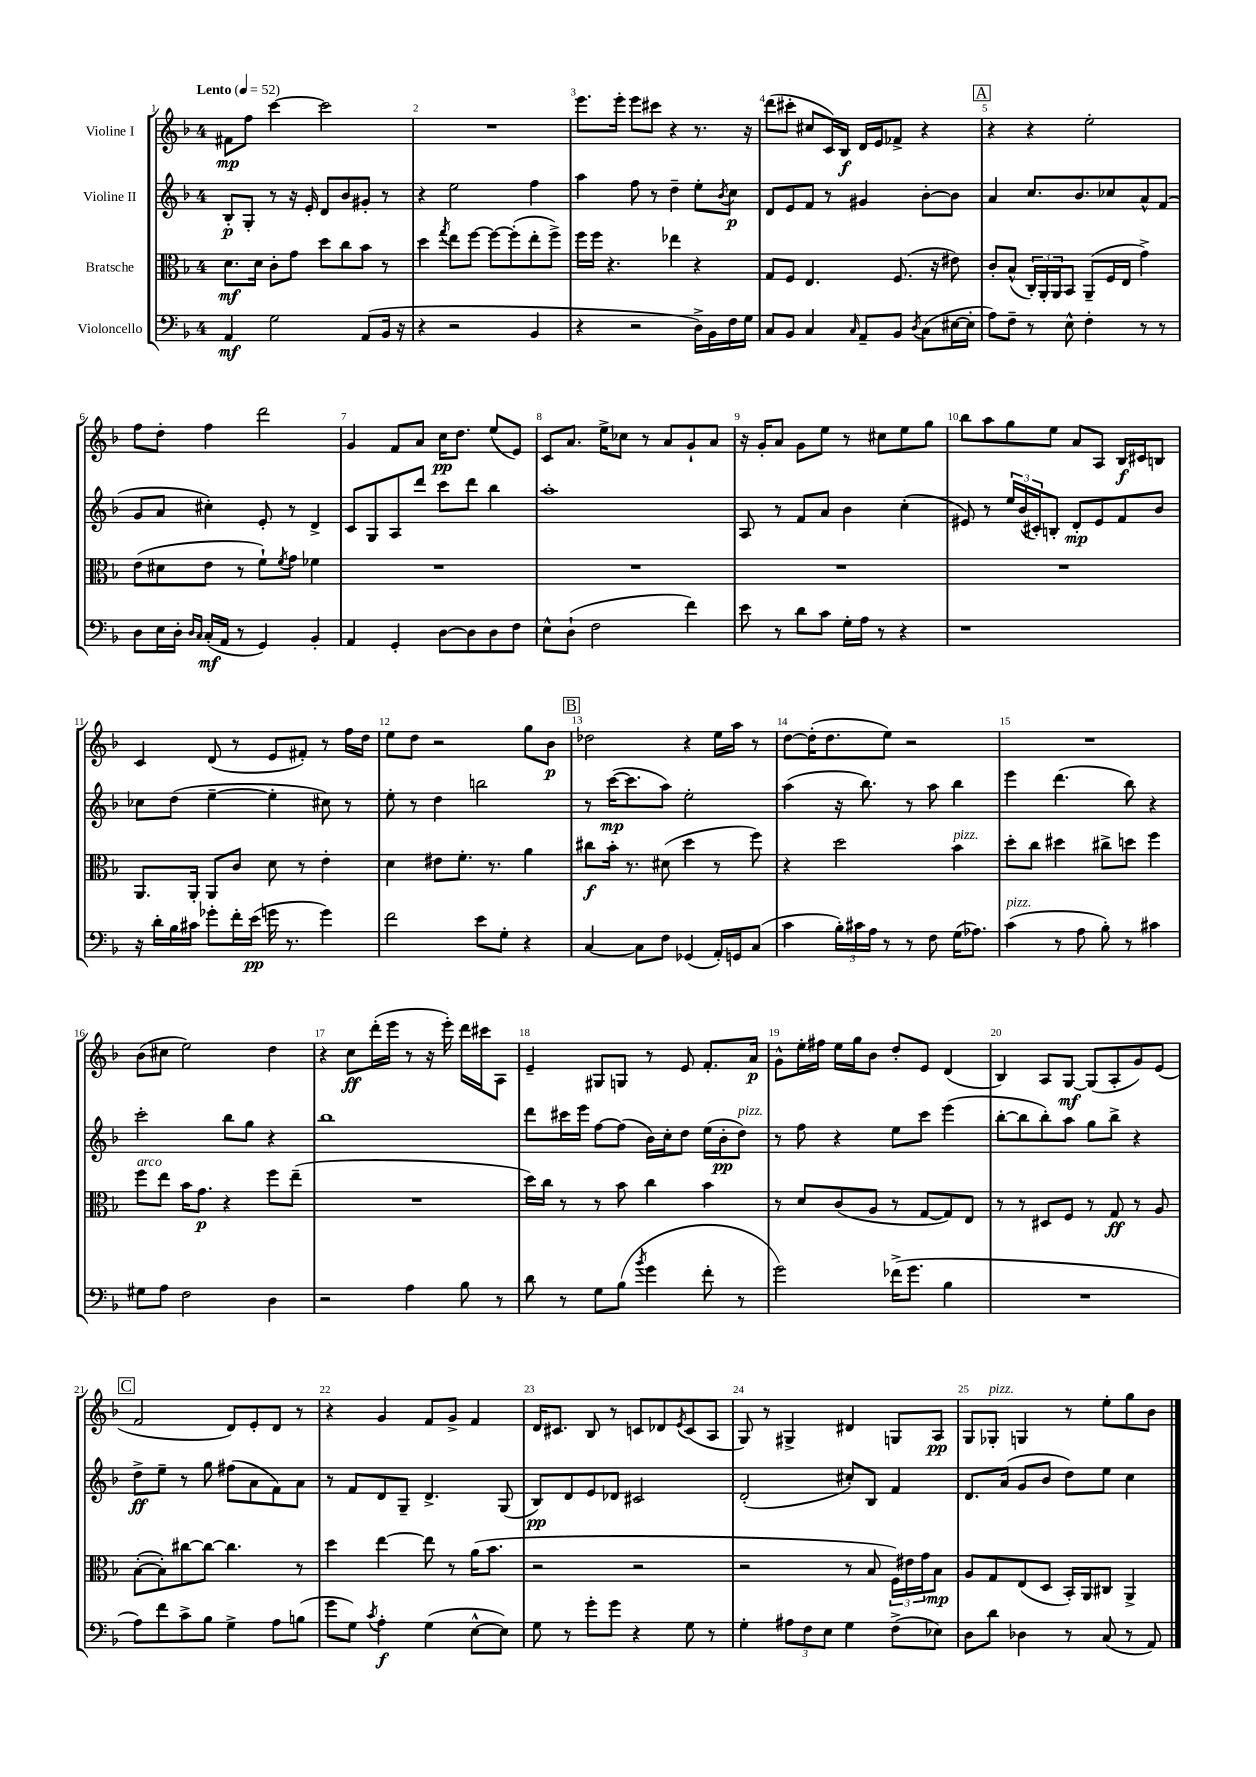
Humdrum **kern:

**kern	**dynam	**kern	**dynam	**kern	**dynam	**kern	**dynam
*part4	*part4	*part3	*part3	*part2	*part2	*part1	*part1
*staff4	*staff4	*staff3	*staff3	*staff2	*staff2	*staff1	*staff1
*I"Violoncello	*	*I"Bratsche	*	*I"Violine II	*	*I"Violine I	*
*clefF4	*	*clefC3	*	*clefG2	*	*clefG2	*
*k[b-]	*	*k[b-]	*	*k[b-]	*	*k[b-]	*
*M4/4	*	*M4/4	*	*M4/4	*	*M4/4	*
*MM52	*	*MM52	*	*MM52	*	*MM52	*
=1	=1	=1	=1	=1	=1	=1	=1
!	!	!	!	!	!	!LO:TX:a:B:t=Lento	!
4AA/	mf	8.d\L	mf	8B-'/L	p	8f#X\L	mp
.	.	.	.	8G'/J	.	8ff\J	.
.	.	16d\Jk	.	.	.	.	.
2G\	.	8c'\L	.	8r	.	[4ccc\	.
.	.	8g\J	.	16r	.	.	.
.	.	.	.	16e'/	.	.	.
.	.	8dd\L	.	8d/L	.	2ccc\]	.
.	.	8cc\	.	8b-/	.	.	.
(8AA/L	.	8b-\J	.	8g#X'/J	.	.	.
16BB-/Jk	.	8r	.	8r	.	.	.
16r	.	.	.	.	.	.	.
=2	=2	=2	=2	=2	=2	=2	=2
4r	.	4dd\	.	4r	.	1r	.
.	.	8qgg/	.	.	.	.	.
2r	.	8ee\L	.	2ee\	.	.	.
.	.	[8ff\J	.	.	.	.	.
.	.	8ff\L_	.	.	.	.	.
.	.	(8ff'\]	.	.	.	.	.
4BB-/	.	8ee'\	.	4ff\	.	.	.
.	.	8ff^\J)	.	.	.	.	.
=3	=3	=3	=3	=3	=3	=3	=3
4r	.	16ff\LL	.	4aa\	.	8.eee\L	.
.	.	16ff\JJ	.	.	.	.	.
.	.	4.r	.	.	.	.	.
.	.	.	.	.	.	16eee'\Jk	.
2r	.	.	.	8ff\	.	8eee\L	.
.	.	.	.	8r	.	8ccc#X\J	.
.	.	4ee-X\	.	4dd~\	.	4r	.
16D^\LL)	.	4r	.	8ee'\L	.	8.r	.
16BB-\	.	.	.	.	.	.	.
.	.	.	.	8qb-/	.	.	.
16F\	.	.	.	8cc\J	p	.	.
16G\JJ	.	.	.	.	.	16r	.
=4	=4	=4	=4	=4	=4	=4	=4
8C/L	.	8G/L	.	8d/L	.	(8ddd\L	.
8BB-/J	.	8F/J	.	8e/	.	8ccc#X'\J	.
4C/	.	4.E/	.	8f/J	.	8cc#X/L	.
.	.	.	.	8r	.	16c/L)	.
.	.	.	.	.	.	16B-/JJ	f
16qqC/	.	.	.	.	.	.	.
8AA~/L	.	.	.	4g#X/	.	16d/LL	.
.	.	.	.	.	.	16e/J	.
8BB-/J	.	(8.F/	.	.	.	8f-X^/J	.
8qD/	.	.	.	.	.	.	.
(8C\L	.	.	.	[8b-'\L	.	4r	.
.	.	16r	.	.	.	.	.
[16E#X\L	.	8e#X\)	.	8b-\J]	.	.	.
16E#'\JJ]	.	.	.	.	.	.	.
!!LO:REH:place=s1:t=A
=5	=5	=5	=5	=5	=5	=5	=5
8A\L)	.	8c'/L	.	4a/	.	4r	.
8F~\J	.	(8B-^^/J	.	.	.	.	.
8r	.	24C'/LL)	.	8.cc/L	.	4r	.
.	.	24AA'/	.	.	.	.	.
.	.	24AA/J	.	.	.	.	.
8E^^\	.	8BB-/J	.	.	.	.	.
.	.	.	.	8.b-/	.	.	.
4F'\	.	(8AA~/L	.	.	.	2ee'\	.
.	.	16F/L	.	8cc-X/	.	.	.
.	.	16E/JJ	.	.	.	.	.
8r	.	4g^\)	.	8a^^/	.	.	.
8r	.	.	.	(8f/J	.	.	.
!!LO:LB:g=z
=6	=6	=6	=6	=6	=6	=6	=6
8D\L	.	(8e\L	.	8g/L	.	8ff\L	.
16E\L	.	8d#X\	.	8a/J	.	8dd'\J	.
16D'\JJ	.	.	.	.	.	.	.
16qqD/LL	.	.	.	.	.	.	.
16qqC/JJ	.	.	.	.	.	.	.
(16C'/LL	mf	8e\J	.	4cc#X'\)	.	4ff\	.
16AA/JJ	.	.	.	.	.	.	.
8r	.	8r	.	.	.	.	.
4GG/)	.	8f`\L)	.	8e'/	.	2ddd\	.
.	.	8qf/	.	.	.	.	.
.	.	8g\J	.	8r	.	.	.
4BB-'/	.	4f-X\	.	4d^/	.	.	.
=7	=7	=7	=7	=7	=7	=7	=7
4AA/	.	1r	.	8c/L	.	4g/	.
.	.	.	.	8G/	.	.	.
4GG'/	.	.	.	8A/	.	8f/L	.
.	.	.	.	8ddd/J	.	8a/J	.
[8D\L	.	.	.	8ccc\L	.	16cc\KL	pp
.	.	.	.	.	.	8.dd\J	.
8D\]	.	.	.	8ddd\J	.	.	.
8D\	.	.	.	4bb-\	.	(8ee/L	.
8F\J	.	.	.	.	.	8e/J)	.
=8	=8	=8	=8	=8	=8	=8	=8
8E^^\L	.	1r	.	1aa'	.	8c/L	.
(8D`\J	.	.	.	.	.	8.a/J	.
2F\	.	.	.	.	.	.	.
.	.	.	.	.	.	16ee^\KL	.
.	.	.	.	.	.	8cc-X\J	.
.	.	.	.	.	.	8r	.
.	.	.	.	.	.	8a/L	.
4f\)	.	.	.	.	.	8g`/	.
.	.	.	.	.	.	8a/J	.
=9	=9	=9	=9	=9	=9	=9	=9
8e\	.	1r	.	8A/	.	16r	.
.	.	.	.	.	.	16g'/KL	.
8r	.	.	.	8r	.	8a/J	.
8d\L	.	.	.	8f/L	.	8g\L	.
8c\J	.	.	.	8a/J	.	8ee\J	.
16G'\LL	.	.	.	4b-\	.	8r	.
16A\JJ	.	.	.	.	.	.	.
8r	.	.	.	.	.	8cc#X\L	.
4r	.	.	.	(4cc'\	.	8ee\	.
.	.	.	.	.	.	8gg\J	.
=10	=10	=10	=10	=10	=10	=10	=10
1r	.	1r	.	8e#X/)	.	8bb-\L	.
.	.	.	.	8r	.	8aa\	.
.	.	.	.	24ee/LL	.	8gg\	.
.	.	.	.	(24b-/	.	.	.
.	.	.	.	24c#X'/J)	.	.	.
.	.	.	.	8Bn'/J	.	8ee\J	.
.	.	.	.	8d'/L	mp	8a/L	.
.	.	.	.	8e#/	.	8A/J	.
.	.	.	.	8f/	.	16B-/LL	f
.	.	.	.	.	.	16c#X/J	.
.	.	.	.	8b-/J	.	8Bn/J	.
!!LO:LB:g=z
=11	=11	=11	=11	=11	=11	=11	=11
16r	.	8.AA/L	.	8cc-X\L	.	4c/	.
16d'\LL	.	.	.	.	.	.	.
16B-\	.	.	.	(8dd\J	.	.	.
16c#X\JJ	.	16AA'/Jk	.	.	.	.	.
8g-X'\L	.	8AA/L	.	[4ee~\	.	(8d/	.
16f'\L	.	8c/J	.	.	.	8r	.
(16e\JJ	pp	.	.	.	.	.	.
16gn\	.	8d\	.	4ee'\]	.	8e/L	.
8.r	.	.	.	.	.	.	.
.	.	8r	.	.	.	8f#X'/J)	.
4g\)	.	4e'\	.	8cc#X\)	.	8r	.
.	.	.	.	8r	.	16ff\LL	.
.	.	.	.	.	.	16dd\JJ	.
=12	=12	=12	=12	=12	=12	=12	=12
2f\	.	4d\	.	8ee'\	.	8ee\L	.
.	.	.	.	8r	.	8dd\J	.
.	.	8e#X\L	.	4dd\	.	2r	.
.	.	8.f'\J	.	.	.	.	.
8e\L	.	.	.	2bbn\	.	.	.
.	.	8.r	.	.	.	.	.
8G'\J	.	.	.	.	.	.	.
4r	.	4a\	.	.	.	8gg\L	.
.	.	.	.	.	.	8b-\J	p
!!LO:REH:place=s1:t=B
=13	=13	=13	=13	=13	=13	=13	=13
[4C/	.	8cc#X\L	f	8r	.	2dd-X\	.
.	.	16b-'\Jk	.	([16ccc\KL	mp	.	.
.	.	8.r	.	8.ccc\]	.	.	.
8C\L]	.	.	.	.	.	.	.
8F\J	.	(8d#X\	.	8aa\J)	.	.	.
(4GG-X/	.	4dd\	.	2ee'\	.	4r	.
16AA'/LL)	.	8r	.	.	.	16ee\LL	.
16GGn/J	.	.	.	.	.	16aa\JJ	.
(8C/J	.	8ff\)	.	.	.	8r	.
=14	=14	=14	=14	=14	=14	=14	=14
4c\	.	4r	.	(4aa\	.	[8dd\L	.
.	.	.	.	.	.	(16dd'\K]	.
.	.	.	.	.	.	8.dd\	.
24B-'\LL)	.	2dd\	.	16r	.	.	.
24c#X\	.	.	.	.	.	.	.
.	.	.	.	8.bb-\)	.	.	.
24A\JJ	.	.	.	.	.	.	.
8r	.	.	.	.	.	8ee\J)	.
8r	.	.	.	8r	.	2r	.
8F\	.	.	.	8aa\	.	.	.
!	!	!LO:TX:a:i:t=pizz.	!	!	!	!	!
(16G\KL	.	4b-\	.	4bb-\	.	.	.
8.A-X\J)	.	.	.	.	.	.	.
=15	=15	=15	=15	=15	=15	=15	=15
!LO:TX:a:i:t=pizz.	!	!	!	!	!	!	!
(4c\	.	8dd'\L	.	4eee\	.	1r	.
.	.	8cc\J	.	.	.	.	.
8r	.	4dd#X\	.	(4.ddd\	.	.	.
8A\	.	.	.	.	.	.	.
8B-'\)	.	8cc#X^\L	.	.	.	.	.
8r	.	8ddn\J	.	8bb-\)	.	.	.
4c#X\	.	4ff\	.	4r	.	.	.
!!LO:LB:g=z
=16	=16	=16	=16	=16	=16	=16	=16
!	!	!LO:TX:a:i:t=arco	!	!	!	!	!
8G#X\L	.	8ff\L	.	2ccc'\	.	(8b-\L	.
8A\J	.	8ee\J	.	.	.	8cc#X\J	.
2F\	.	16b-\KL	.	.	.	2ee\)	.
.	.	8.g\J	p	.	.	.	.
.	.	4r	.	8bb-\L	.	.	.
.	.	.	.	8gg\J	.	.	.
4D\	.	8ff\L	.	4r	.	4dd\	.
.	.	(8ee~\J	.	.	.	.	.
=17	=17	=17	=17	=17	=17	=17	=17
2r	.	1r	.	1bb-	.	4r	.
.	.	.	.	.	.	8cc\L	ff
.	.	.	.	.	.	(16ddd'\L	.
.	.	.	.	.	.	16eee\JJ	.
4A\	.	.	.	.	.	8r	.
.	.	.	.	.	.	16r	.
.	.	.	.	.	.	16eee'\)	.
8B-\	.	.	.	.	.	16ddd\LL	.
.	.	.	.	.	.	16ccc#X\J	.
8r	.	.	.	.	.	8A\J	.
=18	=18	=18	=18	=18	=18	=18	=18
8d\	.	16dd\LL)	.	8ddd\L	.	4e~/	.
.	.	16cc\JJ	.	.	.	.	.
8r	.	8r	.	16ccc#X\L	.	.	.
.	.	.	.	16eee\JJ	.	.	.
8G\L	.	8r	.	[8ff\L	.	8G#X/L	.
(8B-\J	.	8b-\	.	(8ff\J]	.	8Gn/J	.
8qb-/	.	.	.	.	.	.	.
4g\	.	4cc\	.	16b-\LL)	.	8r	.
.	.	.	.	16cc'\J	.	.	.
.	.	.	.	8dd\J	.	8e/	.
8f'\	.	4b-\	.	(16ee\LL	.	8.f'/L	.
.	.	.	.	16b-'\J	pp	.	.
!	!	!	!	!LO:TX:a:i:t=pizz.	!	!	!
8r	.	.	.	8dd\J)	.	.	.
.	.	.	.	.	.	16a/Jk	p
=19	=19	=19	=19	=19	=19	=19	=19
2g\)	.	8r	.	8r	.	8g^^\L	.
.	.	8d/L	.	8ff\	.	16ee'\L	.
.	.	.	.	.	.	16ff#X\JJ	.
.	.	(8c/	.	4r	.	16ee\LL	.
.	.	.	.	.	.	16gg\J	.
.	.	8A/J	.	.	.	8b-\J	.
(16f-X^\KL	.	8r	.	8ee\L	.	8dd'/L	.
8.g\J	.	.	.	.	.	.	.
.	.	[8G/L	.	8ccc\J	.	8e/J	.
4B-\	.	8G/])	.	(4eee\	.	(4d/	.
.	.	8E/J	.	.	.	.	.
=20	=20	=20	=20	=20	=20	=20	=20
1r	.	8r	.	[8bb-'\L	.	4B-/)	.
.	.	8r	.	8bb-\]	.	.	.
.	.	8D#X/L	.	8bb-'\)	.	8A/L	.
.	.	8F/J	.	8aa\J	.	[8G/J	mf
.	.	8r	.	8gg\L	.	(8G/L]	.
.	.	8G/	ff	8bb-^\J	.	8A'/	.
.	.	8r	.	4r	.	8g/)	.
.	.	8A/	.	.	.	(8e/J	.
!!LO:LB:g=z
!!LO:REH:place=s1:t=C
=21	=21	=21	=21	=21	=21	=21	=21
8A\L)	.	([8B-'\L	.	8dd^\L	ff	2f/	.
8f\	.	8B-'\])	.	8ee~\J	.	.	.
8c^\	.	[8cc#X\	.	8r	.	.	.
8B-\J	.	8cc#\J_	.	8gg\	.	.	.
4G^\	.	4.cc#\]	.	(8ff#X\L	.	8d/L)	.
.	.	.	.	8a\	.	8e'/	.
8A\L	.	.	.	8f\)	.	8d/J	.
(8Bn\J	.	8r	.	8a\J	.	8r	.
=22	=22	=22	=22	=22	=22	=22	=22
8g\L	.	4dd\	.	8r	.	4r	.
8G\J)	.	.	.	8f/L	.	.	.
8qc/	.	.	.	.	.	.	.
4A'\	f	[4ee\	.	8d/	.	4g/	.
.	.	.	.	8G~/J	.	.	.
(4G\	.	8ee\]	.	4.d^/	.	8f/L	.
.	.	8r	.	.	.	8g^/J	.
[8E^^\L	.	(16a\KL	.	.	.	4f/	.
.	.	8.b-\J	.	.	.	.	.
8E\J])	.	.	.	(8G/	.	.	.
=23	=23	=23	=23	=23	=23	=23	=23
8G\	.	2r	.	8B-/L)	pp	16d/KL	.
.	.	.	.	.	.	8.c#X/J	.
8r	.	.	.	8d/	.	.	.
8g'\L	.	.	.	8e/	.	8B-/	.
8g\J	.	.	.	8d-X/J	.	8r	.
4r	.	2r	.	2c#X/	.	8cn/L	.
.	.	.	.	.	.	8d-X/	.
.	.	.	.	.	.	8qe/	.
8G\	.	.	.	.	.	(8c/	.
8r	.	.	.	.	.	8A/J	.
=24	=24	=24	=24	=24	=24	=24	=24
4G'\	.	2r	.	(2d'/	.	8G/)	.
.	.	.	.	.	.	8r	.
12A#X\L	.	.	.	.	.	4G#X^/	.
12F\	.	.	.	.	.	.	.
12E\J	.	.	.	.	.	.	.
4G\	.	8r	.	8cc#X'/L)	.	4d#X/	.
.	.	8B-/	.	8B-/J	.	.	.
(8F^\L	.	24F\LL)	.	4f/	.	8Gn/L	.
.	.	24e#X\	.	.	.	.	.
.	.	24g\J	.	.	.	.	.
8E-X\J)	.	8B-\J	mp	.	.	8A/J	pp
=25	=25	=25	=25	=25	=25	=25	=25
8D\L	.	8A/L	.	8.d/L	.	8G/L	.
!	!	!	!	!	!	!LO:TX:a:i:t=pizz.	!
8d\J	.	8G/	.	.	.	8G-X'/J	.
.	.	.	.	(16a/Jk	.	.	.
4D-X\	.	(8E/	.	8g/L	.	4Gn/	.
.	.	8D/J	.	8b-/J	.	.	.
8r	.	16BB-'/LL)	.	8dd\L)	.	8r	.
.	.	16AA/J	.	.	.	.	.
(8C/	.	8C#X/J	.	8ee\J	.	8ee'\L	.
8r	.	4AA^/	.	4cc\	.	8gg\	.
8AA/)	.	.	.	.	.	8b-\J	.
==	==	==	==	==	==	==	==
*-	*-	*-	*-	*-	*-	*-	*-
